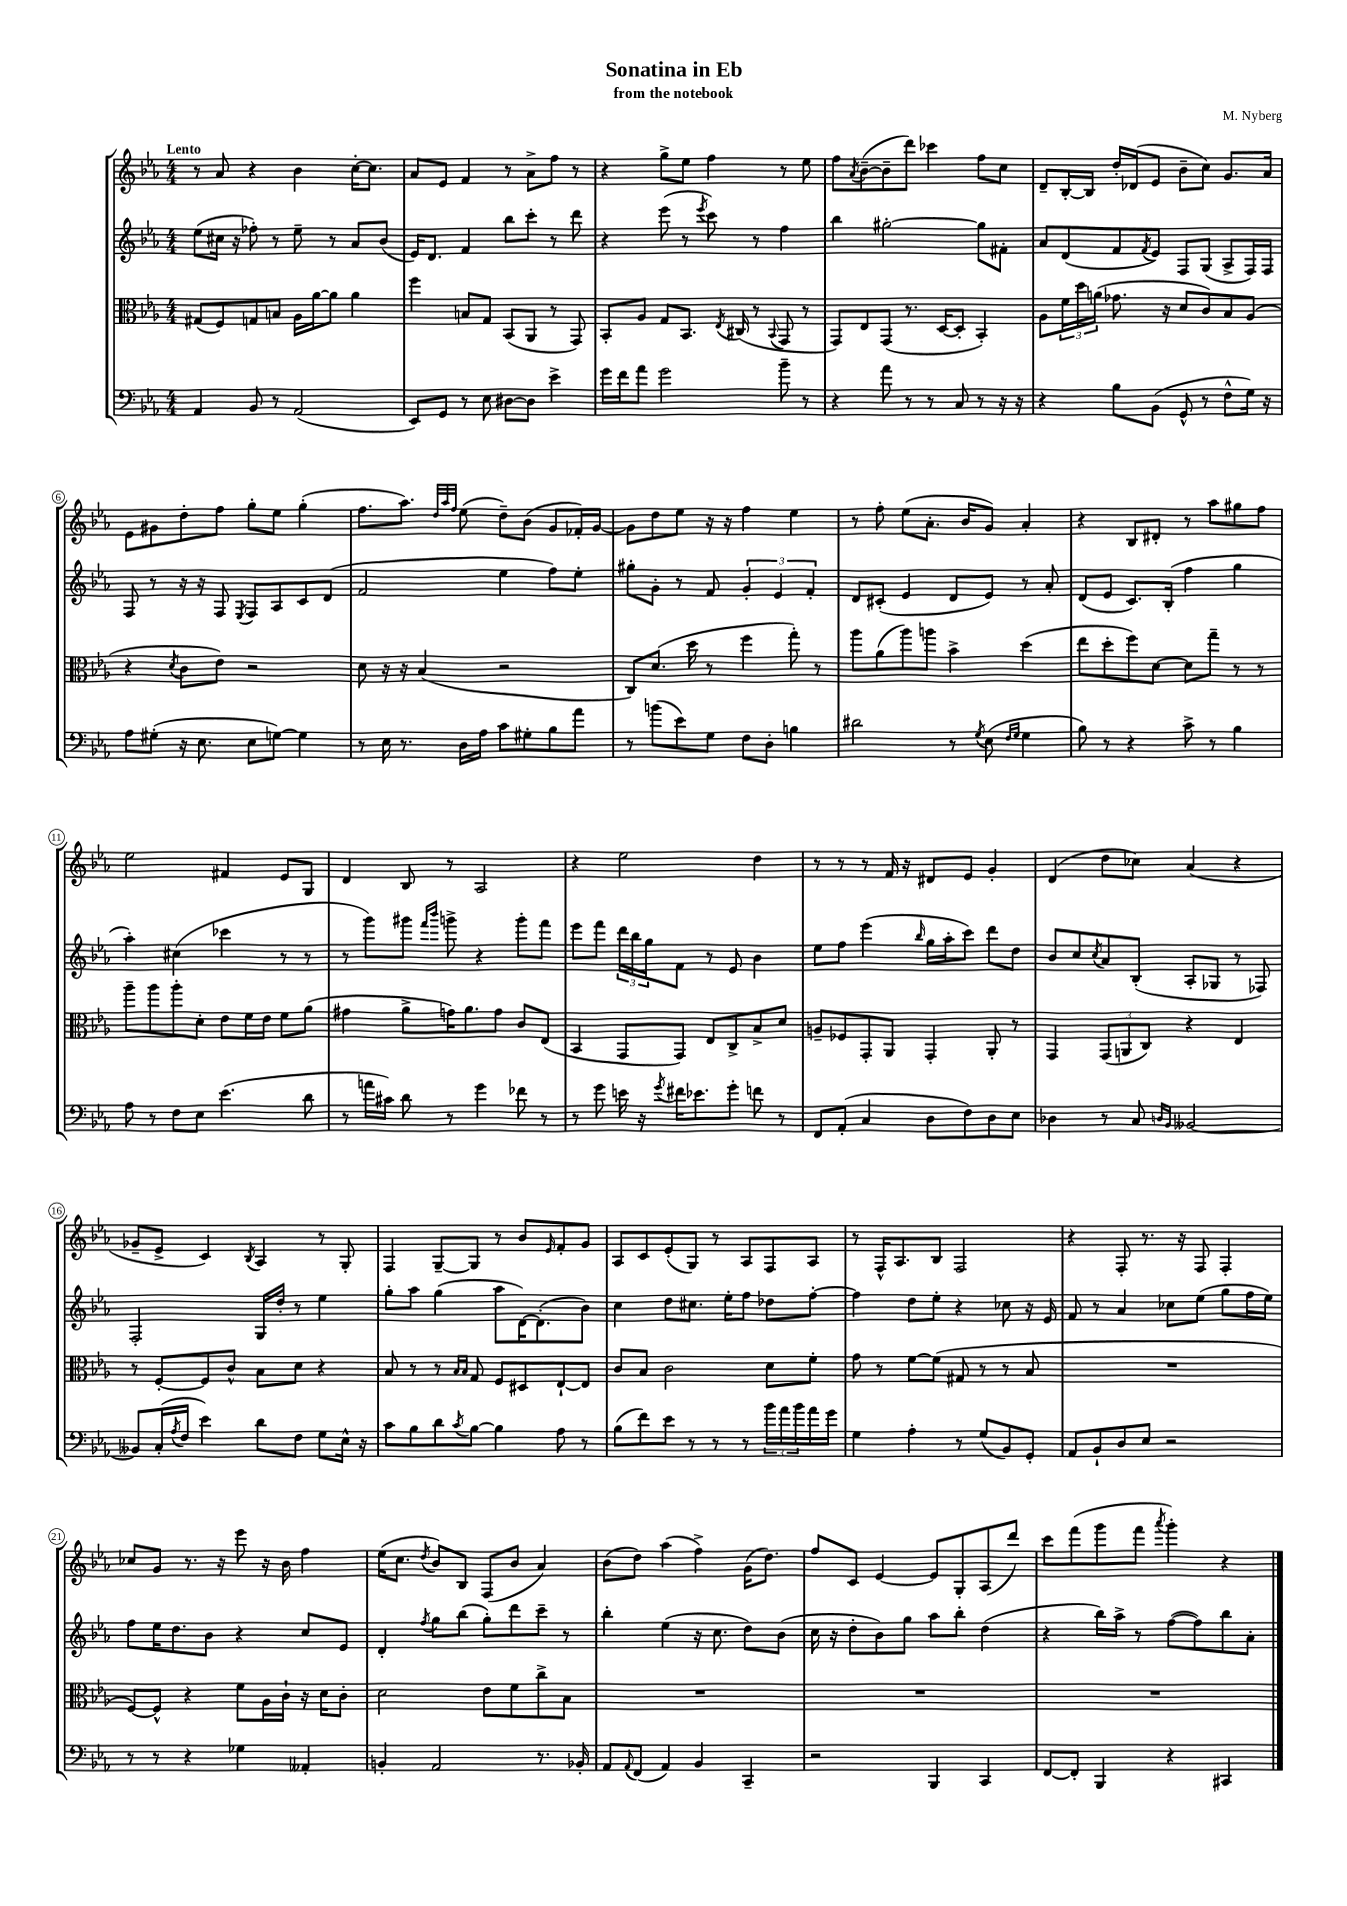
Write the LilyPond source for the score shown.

\header { title = "Sonatina in Eb" composer = "M. Nyberg" subtitle = "from the notebook" }
<<
\new StaffGroup <<
\new Staff = "s0" {
    \clef treble \key ees \major \numericTimeSignature \time 4/4 \tempo "Lento"
    r8 aes'8 r4 bes'4 c''16~-. c''8. |
    aes'8 ees'8 f'4 r8 aes'8-> f''8 r8 |
    r4 g''8-> ees''8 f''4 r8 ees''8 |
    f''8 \acciaccatura { aes'8 } bes'8~--( bes'8-- d'''8) ces'''4 f''8 c''8 |
    d'8-- bes16~-. bes16 d''16-. des'16( ees'8 bes'8-- c''8) g'8. aes'16 |
    ees'8 gis'8 d''8-. f''8 g''8-. ees''8 g''4-.( |
    f''8. aes''8.) \grace { d''32 aes''32 f''32 } ees''8( d''8--) bes'8( g'8 fes'16-.) g'16~ |
    g'8 d''8 ees''8 r16 r16 f''4 ees''4 |
    r8 f''8-. ees''8( aes'8.-. bes'16 g'8) aes'4-. |
    r4 bes8 dis'8-. r8 aes''8 gis''8 f''8 |
    ees''2 fis'4 ees'8 g8 |
    d'4 bes8 r8 aes2 |
    r4 ees''2 d''4 |
    r8 r8 r8 f'16 r16 dis'8 ees'8 g'4-. |
    d'4( d''8 ces''8) aes'4( r4 |
    ges'8-- ees'8-> c'4) \acciaccatura { bes8 } aes4 r8 g8-. |
    f4 g8~-- g8 r8 bes'8 \grace { ees'16 } f'8-. g'8 |
    aes8 c'8 ees'8-.( g8) r8 aes8 f8 aes8 |
    r8 f16-^ aes8. bes8 f2 |
    r4 f8-. r8. r16 f8 f4-. |
    ces''8 g'8 r8. r16 ees'''8 r16 bes'16 f''4 |
    ees''16( c''8. \acciaccatura { d''8 } bes'8) bes8 f8( bes'8 aes'4) |
    bes'8( d''8) aes''4( f''4->) g'16( d''8.) |
    f''8 c'8 ees'4~ ees'8 g8-. aes8( d'''8) |
    c'''8 f'''8( g'''8 f'''8 \acciaccatura { aes'''8 } g'''4-.) r4 \bar "|." |
}
\new Staff = "s1" {
    \clef treble \key ees \major \numericTimeSignature \time 4/4
    ees''8( cis''16 r16 fes''8-.) r8 ees''8-- r8 aes'8 bes'8( |
    ees'16) d'8. f'4 bes''8 c'''8-. r8 d'''8 |
    r4 ees'''8( r8 \acciaccatura { ees'''8 } c'''8) r8 f''4 |
    bes''4 gis''2~-. gis''8 fis'8-. |
    aes'8 d'8( f'8 \acciaccatura { f'8 } ees'8) f8 g8( aes8-> f16) f16 |
    f8 r8 r16 r16 f8 \acciaccatura { ees8 } f8 aes8 c'8 d'8( |
    f'2 ees''4 f''8) ees''8-. |
    gis''8-. g'8-. r8 f'8 \tuplet 3/2 { g'4-. ees'4 f'4-. } |
    d'8 cis'8-.( ees'4 d'8 ees'8) r8 aes'8-. |
    d'8( ees'8 c'8.) bes16-.( f''4 g''4 |
    aes''4-.) cis''4( ces'''4 r8 r8 |
    r8 g'''8) gis'''8 \grace { f'''16 bes'''16 } g'''8-> r4 g'''8-. f'''8 |
    ees'''8 f'''8 \tuplet 3/2 { d'''16 bes''16 g''16 } f'8 r8 ees'8 bes'4 |
    ees''8 f''8 ees'''4( \grace { bes''16 } g''16 aes''16-. c'''8) d'''8 d''8 |
    bes'8 c''8 \acciaccatura { c''8 } aes'8 bes8-.( aes8-. ges8 r8 fes8) |
    f2-. g16 d''16-. r8 ees''4 |
    g''8-. aes''8 g''4( aes''8 d'16~) d'8.-.( bes'8) |
    c''4 d''8 cis''8. ees''16-. f''8 des''8 f''8~-. |
    f''4 d''8 ees''8-. r4 ces''8 r16 ees'16 |
    f'8 r8 aes'4 ces''8 ees''8( g''8 f''16 ees''16) |
    f''8 ees''16 d''8. bes'8 r4 c''8 ees'8 |
    d'4-. \acciaccatura { f''8 } g''8 bes''8( g''8-.) d'''8 c'''8-- r8 |
    bes''4-. ees''4( r16 c''8. d''8) bes'8( |
    c''16 r16 d''8-. bes'8) g''8 aes''8 bes''8-. d''4( |
    r4 bes''16) aes''16-> r8 f''8~( f''8) bes''8 aes'8-. \bar "|." |
}
\new Staff = "s2" {
    \clef alto \key ees \major \numericTimeSignature \time 4/4
    gis8( f8) g8 b8 aes16 aes'16~ aes'8 aes'4 |
    f''4 b8 g8 bes,8( aes,8 r8 g,8) |
    bes,8-. aes8 g8 bes,8. \acciaccatura { ees8 } cis16( r8 \appoggiatura { bes,8 } g,8 r8 |
    g,8) ees8 g,8( r8. d16~ d8-. bes,4-.) |
    aes8 \tuplet 3/2 { f'16 d''16 a'16( } ges'8. r16 d'8 c'8) bes8 aes8( |
    r4 \acciaccatura { d'8 } c'8 ees'8) r2 |
    d'8 r16 r16 bes4( r2 |
    c8) d'8.( d''16 r8 f''4 g''8-.) r8 |
    aes''8 aes'8( aes''8) a''8 bes'4-> d''4( |
    ees''8 d''8-. f''8) d'8~ d'8 g''8-- r8 r8 |
    aes''8-- aes''8 aes''8-. d'8-. ees'8 f'16 ees'16 f'8 aes'8( |
    gis'4 aes'8-> g'16) aes'8. g'8 c'8 ees8( |
    bes,4 g,8 g,8) ees8 c8-> bes8-> d'8 |
    a8-- fes8 g,8-. aes,8 g,4-. aes,8-. r8 |
    g,4 \tuplet 3/2 { g,8( a,8 c8) } r4 ees4 |
    r8 f8~-. f8 c'8-^ bes8 d'8 r4 |
    bes8 r8 r8 \grace { bes16 bes16 } g8 f8 dis8 ees8~-! ees8 |
    c'8 bes8 c'2 d'8 f'8-. |
    g'8 r8 f'8~ f'8( gis8 r8 r8 bes8 |
    R1 |
    f8~) f8-^ r4 f'8 aes16 c'16-! r16 d'16 c'8-. |
    d'2 ees'8 f'8 c''8-> bes8 |
    R1 |
    R1 |
    R1 \bar "|." |
}
\new Staff = "s3" {
    \clef bass \key ees \major \numericTimeSignature \time 4/4
    aes,4 bes,8 r8 aes,2( |
    ees,8) g,8 r8 ees8 dis8~ dis8 ees'4-> |
    g'16 f'16 aes'8 g'2 bes'8-- r8 |
    r4 aes'8 r8 r8 c8 r8 r16 r16 |
    r4 bes8 bes,8( g,8-^ r8 f8-^ g16) r16 |
    aes8 gis8-.( r16 ees8. ees8 g8~) g4 |
    r8 ees16 r8. d16 aes16 c'8 gis8-. bes8 aes'8 |
    r8 b'8( ees'8) g8 f8 d8-. b4 |
    dis'2 r8 \acciaccatura { g8 } ees8( \grace { f16 g16 } g4 |
    bes8) r8 r4 c'8-> r8 bes4 |
    aes8 r8 f8 ees8 ees'4.( d'8 |
    r8 a'16 cis'16) d'8 r8 g'4 fes'8 r8 |
    r8 g'8 e'16 r16 \acciaccatura { g'8 } fis'16 ees'8. g'8-. f'8 r8 |
    f,8 aes,8-.( c4 d8 f8) d8 ees8 |
    des4 r8 c8 \grace { d16 bes,16 } beses,2~ |
    beses,8 c16-.( \acciaccatura { aes8 } f16 ees'4) d'8 f8 g8 ees16-^ r16 |
    c'8 bes8 d'8 \acciaccatura { c'8 } bes8~ bes4 aes8 r8 |
    bes8( f'8) ees'8 r8 r8 r8 \tuplet 3/2 { bes'16 aes'16 bes'16 } aes'16 g'16 |
    g4 aes4-. r8 g8( bes,8) g,8-. |
    aes,8 bes,8-! d8 ees8 r2 |
    r8 r8 r4 ges4 aeses,4-. |
    b,4-. aes,2 r8. bes,16-. |
    aes,8 \appoggiatura { aes,8 } f,8( aes,4) bes,4 c,4-- |
    r2 bes,,4 c,4 |
    f,8~ f,8-. bes,,4 r4 cis,4 \bar "|." |
}
>>
>>
\layout { \context { \Score \override BarNumber.stencil = #(make-stencil-circler 0.1 0.3 ly:text-interface::print) } }
